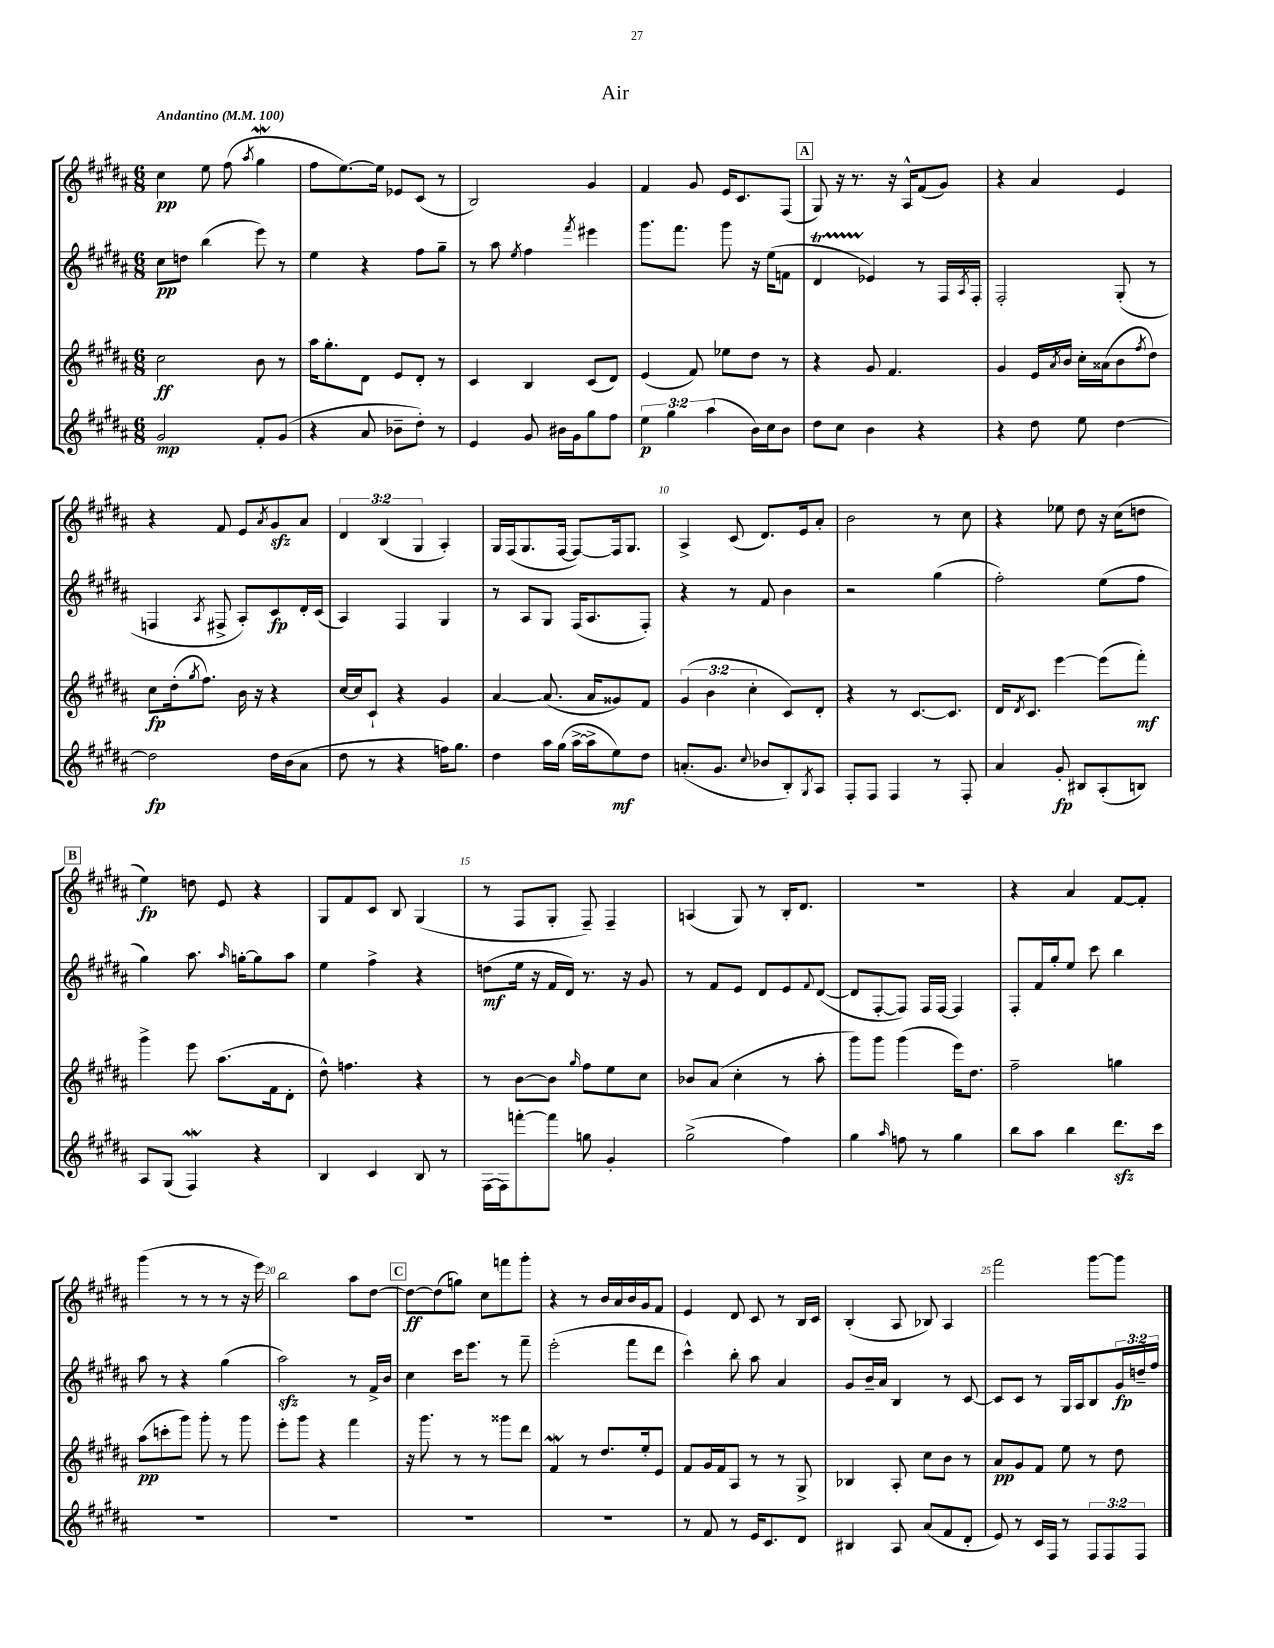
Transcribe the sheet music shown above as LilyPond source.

\header { title = "Air" }
<<
\new StaffGroup <<
\new Staff = "s0" {
    \clef treble \key b \major \numericTimeSignature \time 6/8 \override Staff.TupletNumber.text = #tuplet-number::calc-fraction-text \tempo "Andantino" 4 = 100
    cis''4\pp e''8 fis''8( \acciaccatura { ais''8 } gis''4\mordent |
    fis''8 e''8.~) e''16 ees'8 cis'8( r8 |
    b2) gis'4 |
    fis'4 gis'8 e'16 cis'8. fis8( |
    \mark \markup { \box "A" } gis8) r16 r8. r16 ais16-^ fis'8( gis'8) |
    r4 ais'4 e'4 |
    r4 fis'8 e'8 \acciaccatura { ais'8 } gis'8\sfz ais'8 |
    \tuplet 3/2 { dis'4 b4( gis4 } ais4-.) |
    gis16 fis16( gis8. fis16~ fis8~) fis16 gis8. |
    ais4-> cis'8( dis'8.) e'16 ais'8-. |
    b'2 r8 cis''8 |
    r4 ees''8 dis''8 r16 cis''16( d''8 |
    \mark \markup { \box "B" } e''4\fp) d''8 e'8 r4 |
    gis8 fis'8 cis'8 b8 gis4( |
    r8 fis8 gis8-. fis8--) fis4-- |
    a4( gis8) r8 b16-. dis'8. |
    R2. |
    r4 ais'4 fis'8~ fis'8-. |
    gis'''4( r8 r8 r8 r16 e'''16) |
    b''2 ais''8 dis''8~ |
    \mark \markup { \box "C" } dis''8~\ff dis''8( g''8) cis''8 f'''8 gis'''8-. |
    r4 r8 b'16 ais'16 b'16 gis'16 fis'8 |
    e'4 dis'8 cis'8 r8 b16 cis'16 |
    b4-.( ais8 bes8) ais4 |
    fis'''2 gis'''8~ gis'''8 \bar "|." |
}
\new Staff = "s1" {
    \clef treble \key b \major \numericTimeSignature \time 6/8 \override Staff.TupletNumber.text = #tuplet-number::calc-fraction-text
    cis''8\pp d''8 b''4( e'''8) r8 |
    e''4 r4 fis''8 gis''8-- |
    r8 ais''8 \acciaccatura { e''8 } fis''4 \acciaccatura { fis'''8 } eis'''4 |
    gis'''8. fis'''8. gis'''8 r16 e''16( f'8 |
    \mark \markup { \box "A" } dis'4\startTrillSpan ees'4\stopTrillSpan) r8 fis16 \acciaccatura { ais8 } fis16-. |
    fis2-. gis8-.( r8 |
    f4 \acciaccatura { ais8 } fis8-> ais8-.) cis'8\fp dis'16-. cis'16( |
    ais4) fis4 gis4 |
    r8 ais8 gis8 fis16( ais8. fis8-.) |
    r4 r8 fis'8 b'4 |
    r2 gis''4( |
    fis''2-.) e''8( fis''8 |
    \mark \markup { \box "B" } gis''4) ais''8. \grace { ais''16 } g''16~-. g''8 ais''8 |
    e''4 fis''4-> r4 |
    d''8\mf( e''16 r16 fis'16 dis'16) r8. r16 gis'8 |
    r8 fis'8 e'8 dis'8 e'8 \appoggiatura { fis'8 } dis'8~( |
    dis'8 fis8~-. fis8) fis16 fis16~ fis4 |
    fis8-. fis'16 gis''16-. e''8 cis'''8 b''4 |
    ais''8 r8 r4 gis''4( |
    ais''2\sfz) r8 fis'16-> b'16 |
    \mark \markup { \box "C" } cis''4 cis'''16 e'''8. r8 fis'''8-- |
    e'''2-.( fis'''8 dis'''8 |
    cis'''4-^) b''8-. ais''8 ais'4 |
    gis'8 b'16-- ais'16 b4 r8 cis'8~ |
    cis'8 cis'8 r8 gis16 ais16 b8 \tuplet 3/2 { gis'16\fp d''16-- fis''16 } \bar "|." |
}
\new Staff = "s2" {
    \clef treble \key b \major \numericTimeSignature \time 6/8 \override Staff.TupletNumber.text = #tuplet-number::calc-fraction-text
    cis''2\ff b'8 r8 |
    ais''16 gis''8.-. dis'8 e'8 dis'8-. r8 |
    cis'4 b4 cis'8( dis'8) |
    e'4( fis'8) ees''8 dis''8 r8 |
    \mark \markup { \box "A" } r4 gis'8 fis'4. |
    gis'4 e'16 \acciaccatura { ais'8 } b'16 cis''16-. aisis'16( b'8 \acciaccatura { fis''8 } dis''8) |
    cis''8\fp dis''16-.( \acciaccatura { gis''8 } fis''8.) b'16 r16 r4 |
    cis''16~ cis''16 cis'8-! r4 gis'4 |
    ais'4~ ais'8.( ais'16 gisis'8) fis'8 |
    \tuplet 3/2 { gis'4( b'4 cis''4-. } cis'8) dis'8-. |
    r4 r8 cis'8.~ cis'8. |
    dis'16 \acciaccatura { dis'8 } cis'8. e'''4~ e'''8( fis'''8-.\mf) |
    \mark \markup { \box "B" } gis'''4-> e'''8 ais''8.( fis'16 dis'8-. |
    dis''8-^) f''4. r4 |
    r8 b'8~ b'8 \grace { gis''16 } fis''8 e''8 cis''8 |
    bes'8 ais'8( cis''4-. r8 ais''8-. |
    gis'''8) gis'''8 gis'''4( e'''16) dis''8. |
    fis''2-- g''4 |
    ais''8\pp( c'''8-. gis'''8) gis'''8-. r8 gis'''8 |
    e'''8-. gis'''8 r4 fis'''4 |
    \mark \markup { \box "C" } r16 gis'''8. r8 r8 gisis'''8 dis'''8 |
    fis'4\mordent r8 dis''8. e''16-. e'8 |
    fis'8 gis'16 fis'16 ais8 r8 r8 gis8-> |
    bes4 ais8-. cis''8 b'8 r8 |
    ais'8\pp gis'8 fis'8 e''8 r8 dis''8 \bar "|." |
}
\new Staff = "s3" {
    \clef treble \key b \major \numericTimeSignature \time 6/8 \override Staff.TupletNumber.text = #tuplet-number::calc-fraction-text
    gis'2\mp fis'8-. gis'8( |
    r4 ais'8 bes'8-- dis''8-.) r8 |
    e'4 gis'8 bis'16 gis'16 gis''8 fis''8 |
    \tuplet 3/2 { e''4\p gis''4 ais''4( } b'16) cis''16 b'8 |
    \mark \markup { \box "A" } dis''8 cis''8 b'4 r4 |
    r4 dis''8 e''8 dis''4~ |
    dis''2\fp dis''16 b'16( ais'8 |
    dis''8 r8 r4 f''16) gis''8. |
    dis''4 ais''16 gis''16( ais''16~-> ais''16-> e''8\mf) dis''8 |
    a'8.-.( gis'8. \appoggiatura { cis''8 } bes'8 b8-.) \acciaccatura { gis8 } ais8 |
    fis8-. fis8 fis4 r8 fis8-. |
    ais'4 gis'8-.\fp bis8 ais8-.( b8) |
    \mark \markup { \box "B" } ais8 gis8( fis4\mordent) r4 |
    b4 cis'4 b8 r8 |
    fis16~ fis16 f'''8~-. f'''8 g''8 gis'4-. |
    gis''2->( fis''4) |
    gis''4 \grace { ais''16 } f''8 r8 gis''4 |
    b''8 ais''8 b''4 dis'''8.\sfz cis'''16 |
    R2. |
    R2. |
    \mark \markup { \box "C" } R2. |
    R2. |
    r8 fis'8 r8 e'16 cis'8. dis'8 |
    bis4 ais8 ais'8( fis'8 dis'8-. |
    e'8) r8 cis'16 fis16 r8 \tuplet 3/2 { fis8 fis8 fis8 } \bar "|." |
}
>>
>>
\layout { \context { \Score \override BarNumber.break-visibility = ##(#f #t #t) barNumberVisibility = #(every-nth-bar-number-visible 5) } }
